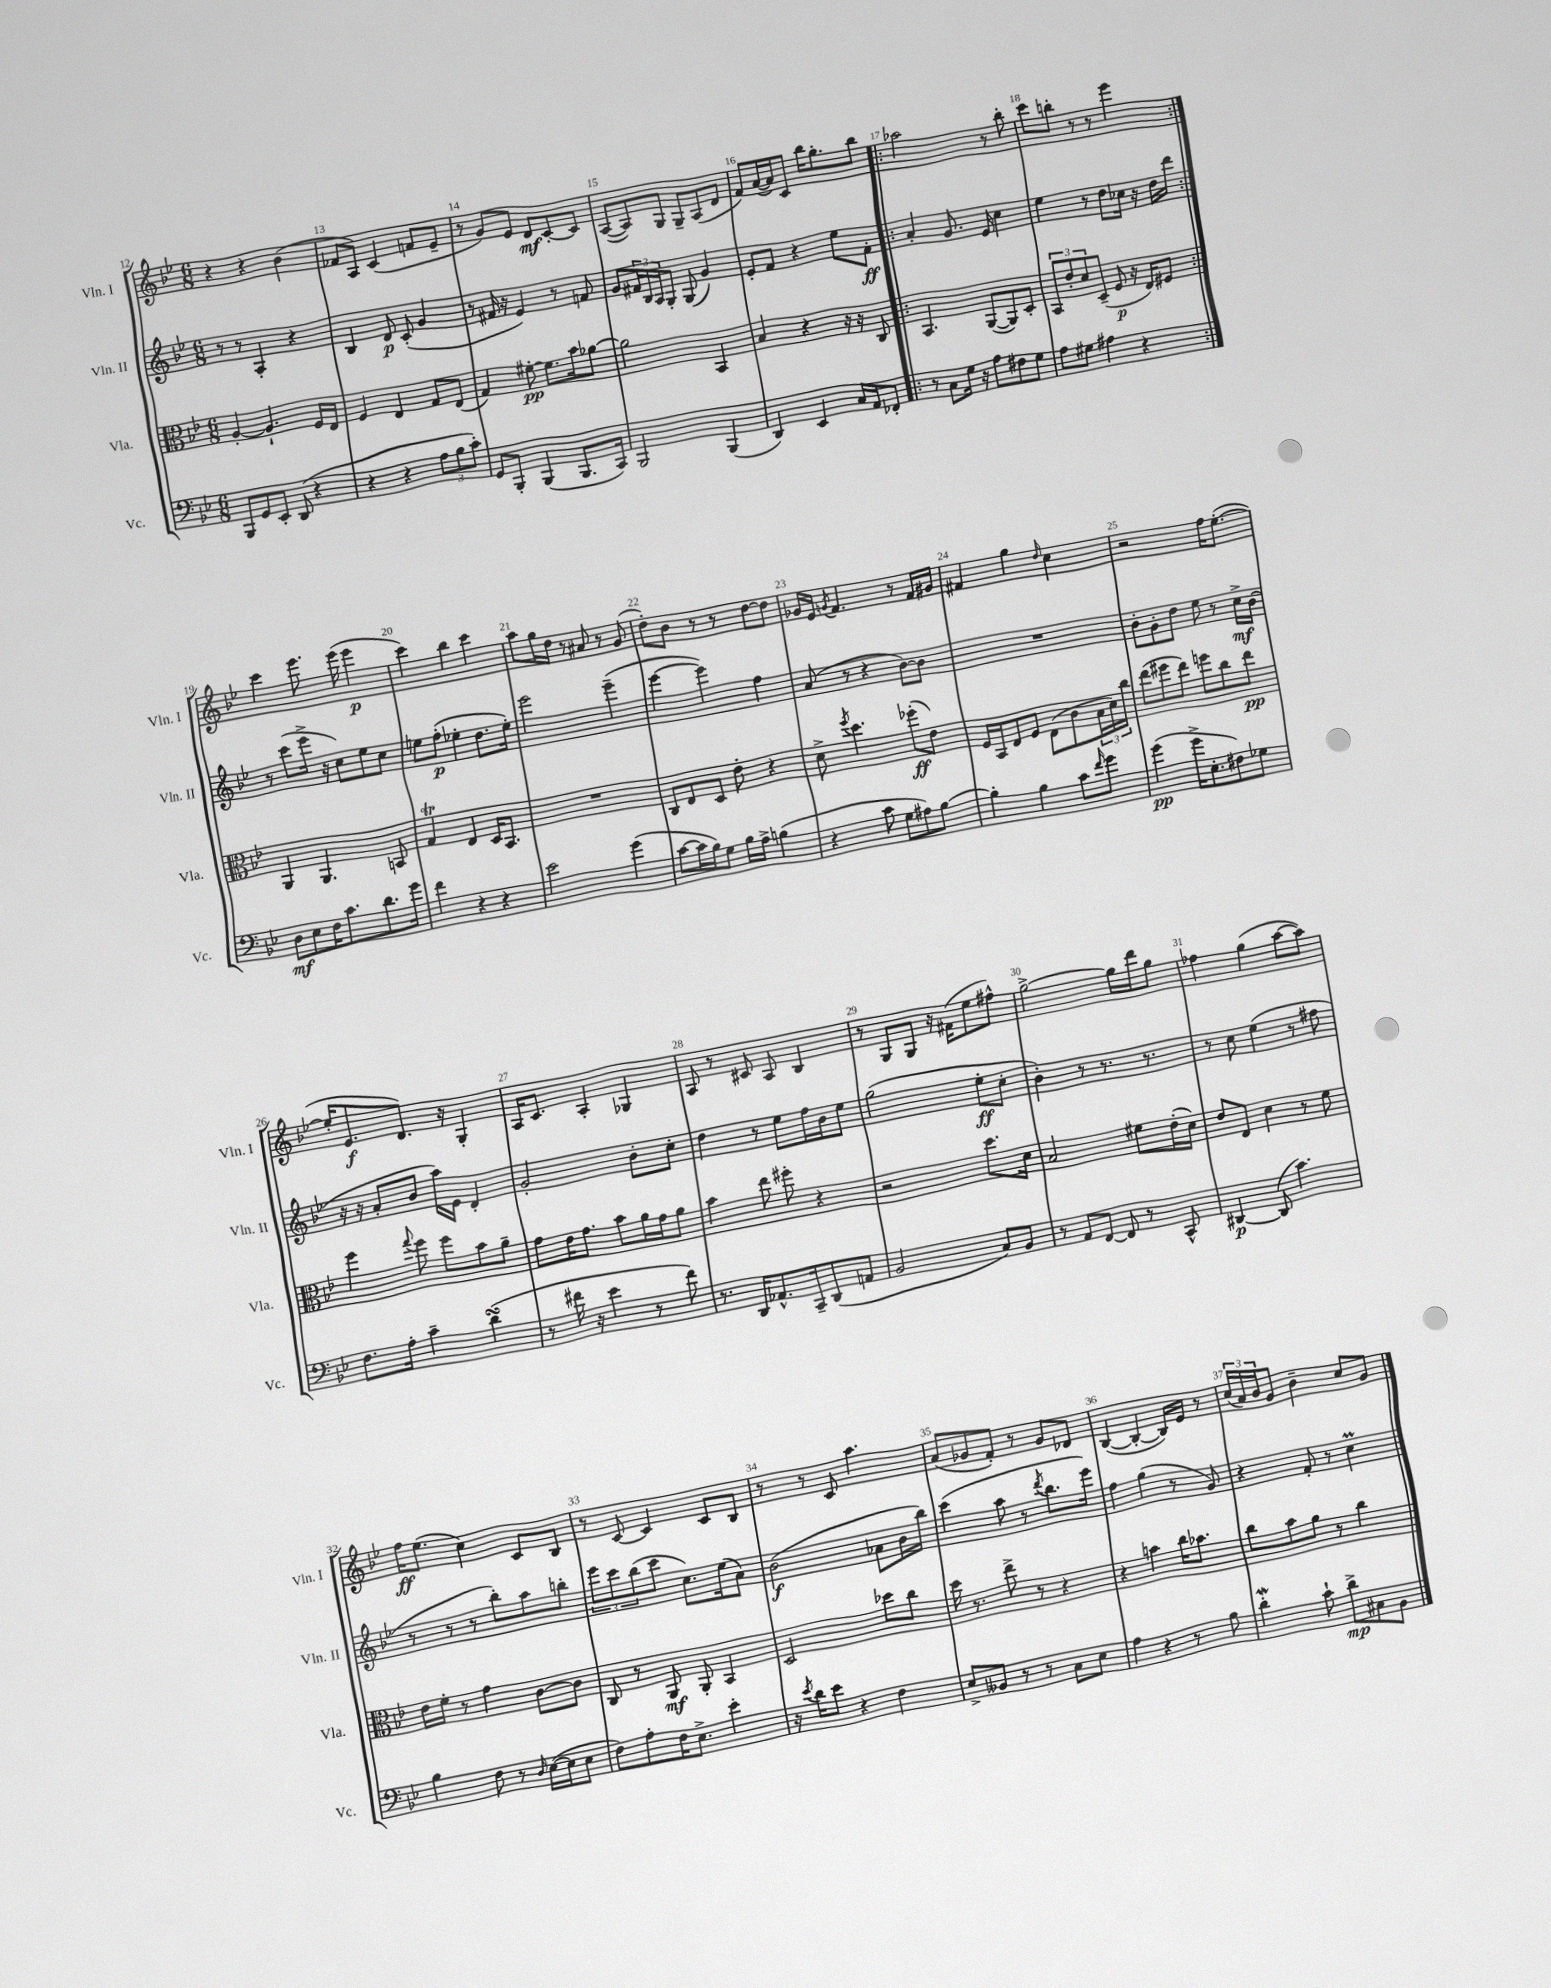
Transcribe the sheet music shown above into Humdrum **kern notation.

**kern	**kern	**kern	**kern
*staff4	*staff3	*staff2	*staff1
*clefF4	*clefC3	*clefG2	*clefG2
*k[b-e-]	*k[b-e-]	*k[b-e-]	*k[b-e-]
*M6/8	*M6/8	*M6/8	*M6/8
8BBB-	[4A'	8r	4r
8GG	.	8r	.
8EE-'	4.A`]	4A'	4r
(8DD	.	.	.
4r	.	4r	(4b-
.	16F	.	.
.	16E-	.	.
=	=	=	=
4r	4F	4B-	8f-
.	.	.	8A)
4r	4E-	8d	(4c
.	.	(8c'	.
12A	8G	4g	8f
12B-	.	.	.
.	(8E-	.	8e-~
12c')	.	.	.
=	=	=	=
8GG	4G)	8r	8r
8BBB-'	.	16f#	8g)
.	.	16r	.
(4BBB-	[8f#'	4e-)	8e-
.	8.f#]	.	8d
8.BBB-	.	8r	[8c'
.	16b-	.	.
.	[8a-	8f	8c]
16CC)	.	.	.
=	=	=	=
2BBB-	2a-]	8g	([8A
.	.	24f#	8A])
.	.	24B-	.
.	.	24A	.
.	.	8G'	8G
.	.	(8G	8G~
(4BBB-	4BB-	4g)	(8A
.	.	.	8d
=	=	=	=
4DD)	4B-	8e-'	8f)
.	.	8f	([16a
.	.	.	16a])
4EE-	4r	4r	8c
.	.	.	16bb-
.	.	.	8.gg'
16C	16r	8ee-	.
16AA	16r	.	.
8FF-'	8C	8f'	8bb-
=!|:	=!|:	=!|:	=!|:
8r	4.BB-	4a'	2aa-
8C	.	.	.
16G	.	8.g	.
16r	.	.	.
8A	([8AA	.	.
.	.	16e-	.
8F#	8AA])	4cc	8r
8G	8D'	.	8bb-'
=	=	=	=
8A	12BB-	4ee-	8ccc
.	12e-'	.	.
8G#	.	.	8bb'
.	12d	.	.
4A#	(8D~	8r	8r
.	8F	8dd	8r
4r	16r	16cc-	4eee-
.	16E-)	16r	.
.	8F#	16dd	.
.	.	16ddd	.
=:|!	=:|!	=:|!	=:|!
8D	4AA	8r	4ccc
8E-	.	(8ccc	.
16F	4.AA	16eee-^	8.eee-
8.c	.	16r	.
.	.	8cc)	.
.	.	.	(16eee-
8.d	.	8ee-	4eee-
.	8BB	8cc	.
16g	.	.	.
=	=	=	=
4f	4G	8ee	4ccc)
.	.	(8ff'	.
4r	4E-	4ee-'	4bb-
4r	16D	8.dd	4ccc
.	8.BB-	.	.
.	.	16ee-')	.
=	=	=	=
2e-	2.r	2eee-	8aa
.	.	.	16gg
.	.	.	16dd
.	.	.	8r
.	.	.	8a#
(4g	.	(4eee-~	8r
.	.	.	(8g
=	=	=	=
[8c	8C	[4eee-	8dd')
16c]	8E-	.	8b-
16B-)	.	.	.
8G	8D	4eee-])	8r
16B-	8e-'	.	8r
16A^	.	.	.
(4B	4r	4ff	[8dd
.	.	.	8dd]
=	=	=	=
4r	8d^	(8a	16g-
.	.	.	16e-
.	8qff	.	8qg
.	4.dd	8r	4.f
8c	.	4r	.
8G	.	.	.
8A#)	(8ff-'	[8b-)	8r
[8B-	8e-)	8b-]	16f
.	.	.	16g#
=	=	=	=
4B-']	16F	2.r	4f#
.	16BB-	.	.
.	8E-	.	.
4B-	8F	.	4gg
.	(8E-	.	.
.	.	.	16qqdd
8c	8c	.	4cc
16qqf	.	.	.
8g	24B-	.	.
.	24d)	.	.
.	24cc	.	.
=	=	=	=
(4g	(8ee-	8b-'	2r
.	8ff#	8g'	.
16g^	8ee-)	8dd	.
8.E-'	.	.	.
.	8ff	8ee-	.
8F#)	8cc	8r	16ff
.	.	.	([8.ee-'
8G-	8ee-	16cc^	.
.	.	(16b-	.
=	=	=	=
8.F	4ff	16r	16ee-']
.	.	16r	8.e-
.	.	8a'	.
16A'	.	.	.
.	8qqgg	.	.
4c~	8ff	8b-	8.d)
.	8ff	16aa)	.
.	.	16e-	16r
(4d	8b-	4d'	4G'
.	8a~	.	.
=	=	=	=
8r	8g	2g'	16A
.	.	.	8.c
16f#	16e-	.	.
16r	8.g	.	.
4e-	.	.	4A'
.	8b-	.	.
8r	16a	8b-'	4G-
.	16g	.	.
8f#)	8a	8cc'	.
=	=	=	=
8.r	4b-	4dd	8A
.	.	.	8r
16DD	.	.	.
8.AA-^^	8ee-	8r	8c#
.	8ff#'	8ee-	8A
16CC~	.	.	.
(8DD	4r	16ff	4B-
.	.	16b-	.
8AA	.	8ee-	.
=	=	=	=
2BB-	2r	(2gg	8r
.	.	.	8G
.	.	.	8G
.	.	.	16r
.	.	.	(16f#
8C)	8.dd	8ee-'	8ee-
8BB-	.	8cc'	8ff#^^)
.	16d	.	.
=	=	=	=
8r	2B-	4b-')	[2gg^
8AA	.	.	.
[8FF	.	8r	.
8FF]	.	8.r	.
8r	8f#	.	16gg]
.	.	8.r	16ddd
8CC^^	(16e-'	.	8gg
.	16d)	.	.
=	=	=	=
[4DD#	8e-	8r	4ff-
.	8E-	8cc	.
(8DD#]	4d	(4ee-	(4gg
4.c)	.	.	.
.	8r	8r	[8aa
.	8f	8ff#	8aa])
=	=	=	=
4B-	16e-	8r	16ff
.	16f'	.	(8.ee-
.	8r	8r	.
8F	4g	8r	4cc)
8r	.	8bb-')	.
16qqD	.	.	.
([16E-	[8c	8aa	8c
16E-]	.	.	.
8E-	8c]	8bb'	8B-
=	=	=	=
8F)	8C	12eee-	8r
.	.	12ccc	.
8A'	8r	.	[8c
.	.	(12bb-	.
16F	8AA	8ccc	4c]
8.E-^	.	.	.
.	8AA'	8.cc)	.
4e-'	4BB-	.	8c
.	.	(16ee-	.
.	.	8a)	8B-
=	=	=	=
16r	2D	(2b-	8r
8qe-	.	.	.
16d	.	.	.
8e-	.	.	8r
4r	.	.	8c
.	.	.	4.aa
4F	8dd-	8a-	.
.	8cc	16b-	.
.	.	16bb-)	.
=	=	=	=
8E-^	16dd	(4ccc	(8a
.	8.r	.	.
8BB--	.	.	8g-
8r	8ee-^	8aa	8f')
8r	8r	8r	8r
.	.	8qddd	.
8C	4r	8.bb-	8g-
8E-	.	.	8d-
.	.	16eee-)	.
=	=	=	=
4A	4r	4ff	([4B-
4r	4b	(4gg	4B-'_
8r	16cc	8r	16B-])
.	8.b-	.	16e-
8B-	.	8g)	8r
=	=	=	=
4d'	8cc	4r	(24cc
.	.	.	24a)
.	.	.	24b-
.	8b-	.	8g
8c`	8a	8f'	4b-~
8d^	8r	8r	.
8C#	4cc	4cc	8cc
8BB-	.	.	8g
==	==	==	==
*-	*-	*-	*-
